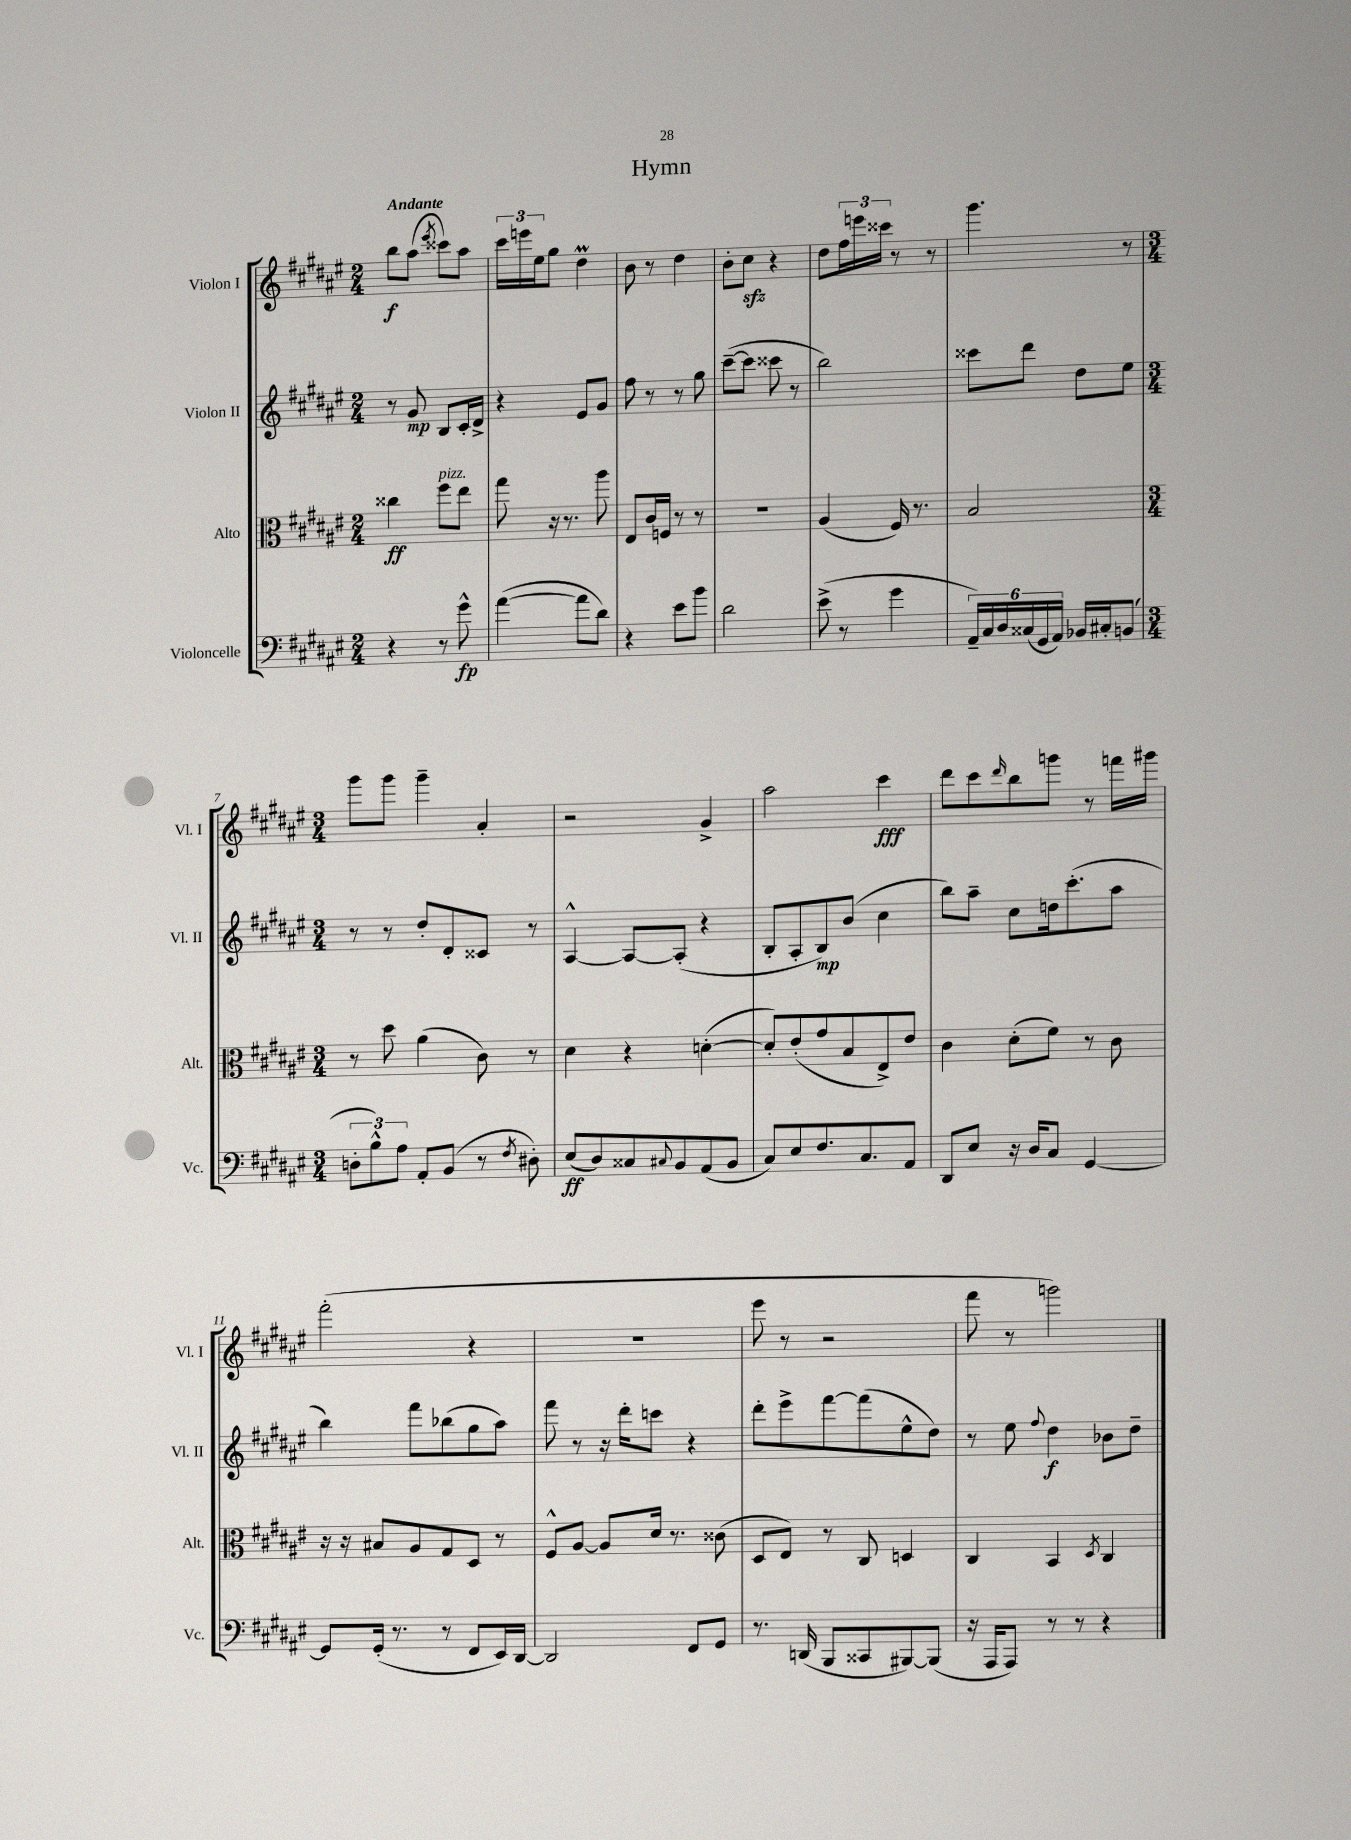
\header { title = "Hymn" }
<<
\new StaffGroup <<
\new Staff = "s0" \with { instrumentName = "Violon I" shortInstrumentName = "Vl. I" } {
    \clef treble \key fis \major \numericTimeSignature \time 2/4 \tempo "Andante"
    b''8\f ais''8( \acciaccatura { eis'''8 } cisis'''8) ais''8 |
    \tuplet 3/2 { cis'''16 e'''16 eis''16 } gis''8 dis''4\prall |
    b'8 r8 dis''4 |
    b'8-. cis''8\sfz r4 |
    dis''8 \tuplet 3/2 { fis''16 e'''16 cisis'''16 } r8 r8 |
    gis'''4. r8 |
    \numericTimeSignature \time 3/4 gis'''8 gis'''8 gis'''4-- ais'4-. |
    r2 gis'4-> |
    ais''2 cis'''4\fff |
    dis'''8 cis'''8 \grace { dis'''16 } b''8 g'''8 r8 f'''16 gis'''16 |
    fis'''2-.( r4 |
    R2. |
    eis'''8 r8 r2 |
    fis'''8 r8 g'''2) \bar "|." |
}
\new Staff = "s1" \with { instrumentName = "Violon II" shortInstrumentName = "Vl. II" } {
    \clef treble \key fis \major \numericTimeSignature \time 2/4
    r8 gis'8\mp b8 cis'16-. dis'16-> |
    r4 eis'8 gis'8 |
    fis''8 r8 r8 gis''8 |
    cis'''8~--( cis'''8 cisis'''8 r8 |
    b''2) |
    cisis'''8 dis'''8 dis''8 eis''8 |
    \numericTimeSignature \time 3/4 r8 r8 dis''8-. dis'8-. cisis'8 r8 |
    ais4~-^ ais8~ ais8-.( r4 |
    b8-. ais8-. b8\mp) b'8( cis''4 |
    b''8) ais''8-- cis''8 d''16 cis'''8.-.( ais''8 |
    b''4) fis'''8 bes''8( gis''8 ais''8) |
    fis'''8 r8 r16 dis'''16-. c'''8 r4 |
    dis'''8-. eis'''8-> fis'''8~ fis'''8( eis''8-^ dis''8) |
    r8 eis''8 \appoggiatura { fis''8 } dis''4\f bes'8 dis''8-- \bar "|." |
}
\new Staff = "s2" \with { instrumentName = "Alto" shortInstrumentName = "Alt." } {
    \clef alto \key fis \major \numericTimeSignature \time 2/4
    cisis''4\ff fis''8^\markup { \italic "pizz." } eis''8 |
    gis''8 r16 r8. ais''8 |
    eis8 cis'16 f16 r8 r8 |
    r2 |
    ais4( fis16) r8. |
    b2 |
    \numericTimeSignature \time 3/4 r8 dis''8 ais'4( cis'8) r8 |
    dis'4 r4 d'4~-.( |
    d'8-.) eis'8-.( gis'8 b8 eis8->) eis'8 |
    cis'4 dis'8-.( fis'8) r8 cis'8 |
    r16 r16 bis8 ais8 gis8 dis8 r8 |
    fis8-^ ais8~ ais8 dis'16 r8. cisis'8( |
    dis8 eis8) r8 cis8 d4 |
    cis4 b,4 \acciaccatura { dis8 } cis4 \bar "|." |
}
\new Staff = "s3" \with { instrumentName = "Violoncelle" shortInstrumentName = "Vc." } {
    \clef bass \key fis \major \numericTimeSignature \time 2/4
    r4 r8 gis'8-^\fp |
    ais'4~( ais'8 dis'8) |
    r4 eis'8 b'8 |
    dis'2 |
    eis'8->( r8 gis'4 |
    \tuplet 6/4 { ais,16--) cis16 dis16 cisis16( gis,16 ais,16) } bes,16 cis16-. b,8( |
    \numericTimeSignature \time 3/4 \tuplet 3/2 { d8-. b8-^) ais8 } ais,8-. b,8( r8 \acciaccatura { fis8 } dis8-.) |
    eis8\ff( dis8) cisis8 \appoggiatura { cis8 } b,8 ais,8( b,8 |
    cis8) eis8 fis8. cis8. ais,8 |
    dis,8 eis8 r16 dis16 cis8 gis,4~ |
    gis,8 gis,16-.( r8. r8 fis,8 eis,16) dis,16~ |
    dis,2 fis,8 gis,8 |
    r8. d,16( b,,8 cisis,8 bis,,8~) bis,,8( |
    r16 ais,,16 ais,,8) r8 r8 r4 \bar "|." |
}
>>
>>
